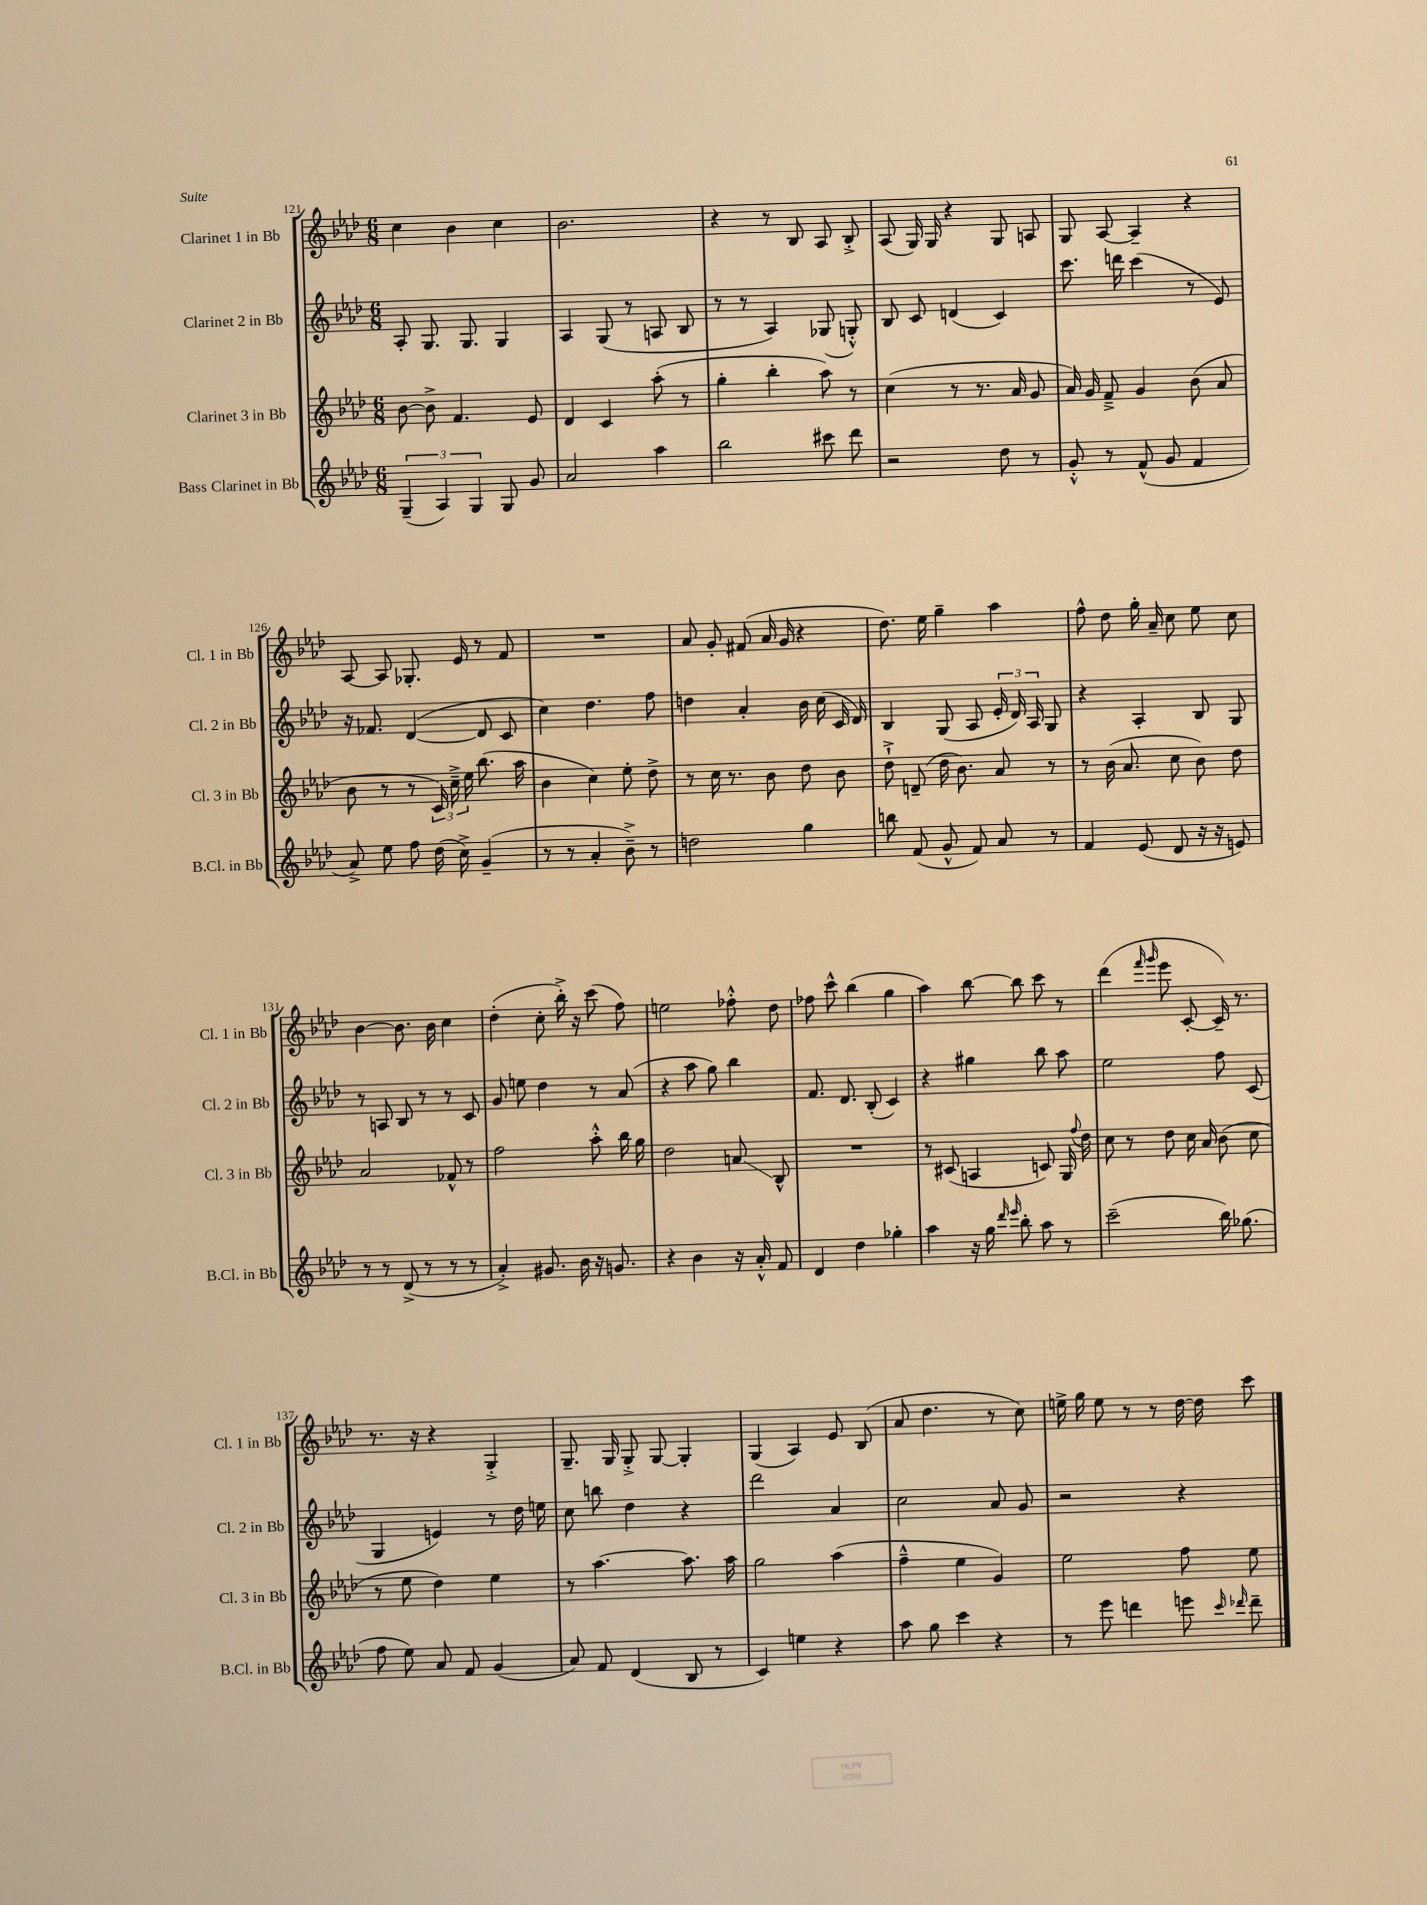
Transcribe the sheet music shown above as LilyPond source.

<<
\new StaffGroup <<
\new Staff = "s0" \with { instrumentName = "Clarinet 1 in Bb" shortInstrumentName = "Cl. 1 in Bb" } {
    \clef treble \key aes \major \numericTimeSignature \time 6/8
    \autoBeamOff c''4 bes'4 c''4 |
    bes'2. |
    r4 r8 bes8 aes8 bes8-.-> |
    aes8( g16) g16 r4 g8 a8 |
    g8 aes8~ aes4-- r4 |
    aes8~ aes8 ges8.-. ees'16 r8 f'8 |
    R2. |
    aes'8 g'8-. fis'8( aes'16 g'16 r4 |
    des''8.) ees''16 g''4-- aes''4 |
    f''8-^ des''8 g''16-. aes'16-- c''8 ees''8 c''8 |
    bes'4~ bes'8. bes'16 c''4 |
    des''4-.( c''8-. bes''16-.->) r16 c'''8( f''8) |
    e''2 fes''8-.-^ des''8 |
    fes''8 c'''8-^ bes''4( g''4 |
    aes''4) bes''8~ bes''8 c'''8 r8 |
    des'''4( \grace { f'''16 g'''16 } ees'''8 c'8~-. c'16--) r8. |
    r8. r16 r4 g4-.-> |
    g8.-- g16 g8-.-> g8~ g4-. |
    g4( aes4) ees'8 bes8( |
    aes'8 des''4. r8 c''8) |
    e''16-> g''16 e''8 r8 r8 des''16~ des''16 c'''8 \bar "|." |
}
\new Staff = "s1" \with { instrumentName = "Clarinet 2 in Bb" shortInstrumentName = "Cl. 2 in Bb" } {
    \clef treble \key aes \major \numericTimeSignature \time 6/8
    \autoBeamOff aes8-. g8. g8. g4 |
    aes4 g8( r8 a8 bes8 |
    r8 r8 aes4) ges8( g8-.-^) |
    bes8 c'8 d'4( c'4) |
    c'''8. d'''16 c'''4( r8 ees'8) |
    r16 fes'8. des'4~( des'8 c'8 |
    c''4) des''4. f''8 |
    d''4 aes'4-. bes'16 c''16( c'16 des'16) |
    bes4 g8( aes8 \tuplet 3/2 { ees'16-. des'16) aes16 } g8 |
    r4 aes4-. bes8 g8 |
    r8 a8 bes8 r8 r8 c'8 |
    g'8 e''8 des''4 r8 aes'8( |
    r4 aes''8 g''8) bes''4 |
    f'8. des'8. bes8-.( c'4) |
    r4 gis''4 bes''8 aes''8 |
    ees''2 f''8 c'8( |
    g4 e'4) r8 des''16 e''16 |
    c''8 b''8 des''4 r4 |
    des'''2 aes'4 |
    c''2 aes'8 g'8 |
    r2 r4 \bar "|." |
}
\new Staff = "s2" \with { instrumentName = "Clarinet 3 in Bb" shortInstrumentName = "Cl. 3 in Bb" } {
    \clef treble \key aes \major \numericTimeSignature \time 6/8
    \autoBeamOff bes'8~ bes'8-> f'4. ees'8 |
    des'4 c'4 aes''8-.( r8 |
    g''4-. bes''4-. aes''8) r8 |
    c''4( r8 r8. aes'16 g'8 |
    aes'16) g'16 f'8---> g'4 bes'8( aes'8 |
    bes'8 r8 r8 \tuplet 3/2 { c'16) c''16---> ees''16 } bes''8.( aes''16 |
    bes'4 c''4) ees''8-. des''8-> |
    r8 c''16 r8. bes'8 des''8 bes'8 |
    des''8-!-> d'8--( des''16 bes'8.) aes'8 r8 |
    r8 bes'16( aes'8. c''8 bes'8) des''8 |
    aes'2 fes'8-^ r8 |
    f''2 aes''8-.-^ bes''16 g''16 |
    des''2 a'8\glissando bes8-^ |
    R2. |
    r8 cis'8( a4 c'8) g16 \appoggiatura { f''8 } des''16 |
    c''8 r8 des''8 c''16 aes'16 bes'8( c''8 |
    r8 ees''8 des''4) ees''4 |
    r8 aes''4.~ aes''8. aes''16 |
    g''2 aes''4( |
    f''4---^ ees''4 g'4) |
    ees''2 f''8 ees''8 \bar "|." |
}
\new Staff = "s3" \with { instrumentName = "Bass Clarinet in Bb" shortInstrumentName = "B.Cl. in Bb" } {
    \clef treble \key aes \major \numericTimeSignature \time 6/8
    \autoBeamOff \tuplet 3/2 { g4--( aes4) g4 } g8 g'8 |
    aes'2 aes''4 |
    bes''2 cis'''8 des'''8 |
    r2 des''8 r8 |
    g'8-.-^ r8 f'8-^( g'8 f'4 |
    aes'8->) ees''8 f''8 des''16( c''16->) g'4--( |
    r8 r8 aes'4-. bes'8--->) r8 |
    d''2 g''4 |
    b''8 f'8( g'8-^ f'8) aes'8 r8 |
    f'4 ees'8( des'8 r16 r16 e'8) |
    r8 r8 des'8->( r8 r8 r8 |
    aes'4-.->) gis'8. bes'16 r16 g'8. |
    r4 bes'4 r16 aes'16-.-^ f'8 |
    des'4 des''4 ges''4-. |
    aes''4 r16 g''16 \grace { des'''16 ees'''16 } bes''8-. aes''8 r8 |
    c'''2--( bes''16) ges''8.( |
    f''8 ees''8) aes'8 f'8 g'4( |
    aes'8) f'8 des'4( bes8 r8 |
    c'4) e''4 r4 |
    aes''8 g''8 c'''4 r4 |
    r8 ees'''8 d'''4 e'''8 \grace { c'''16 des'''16 } des'''8-- \bar "|." |
}
>>
>>
\layout { \context { \Score currentBarNumber = #121 } }
